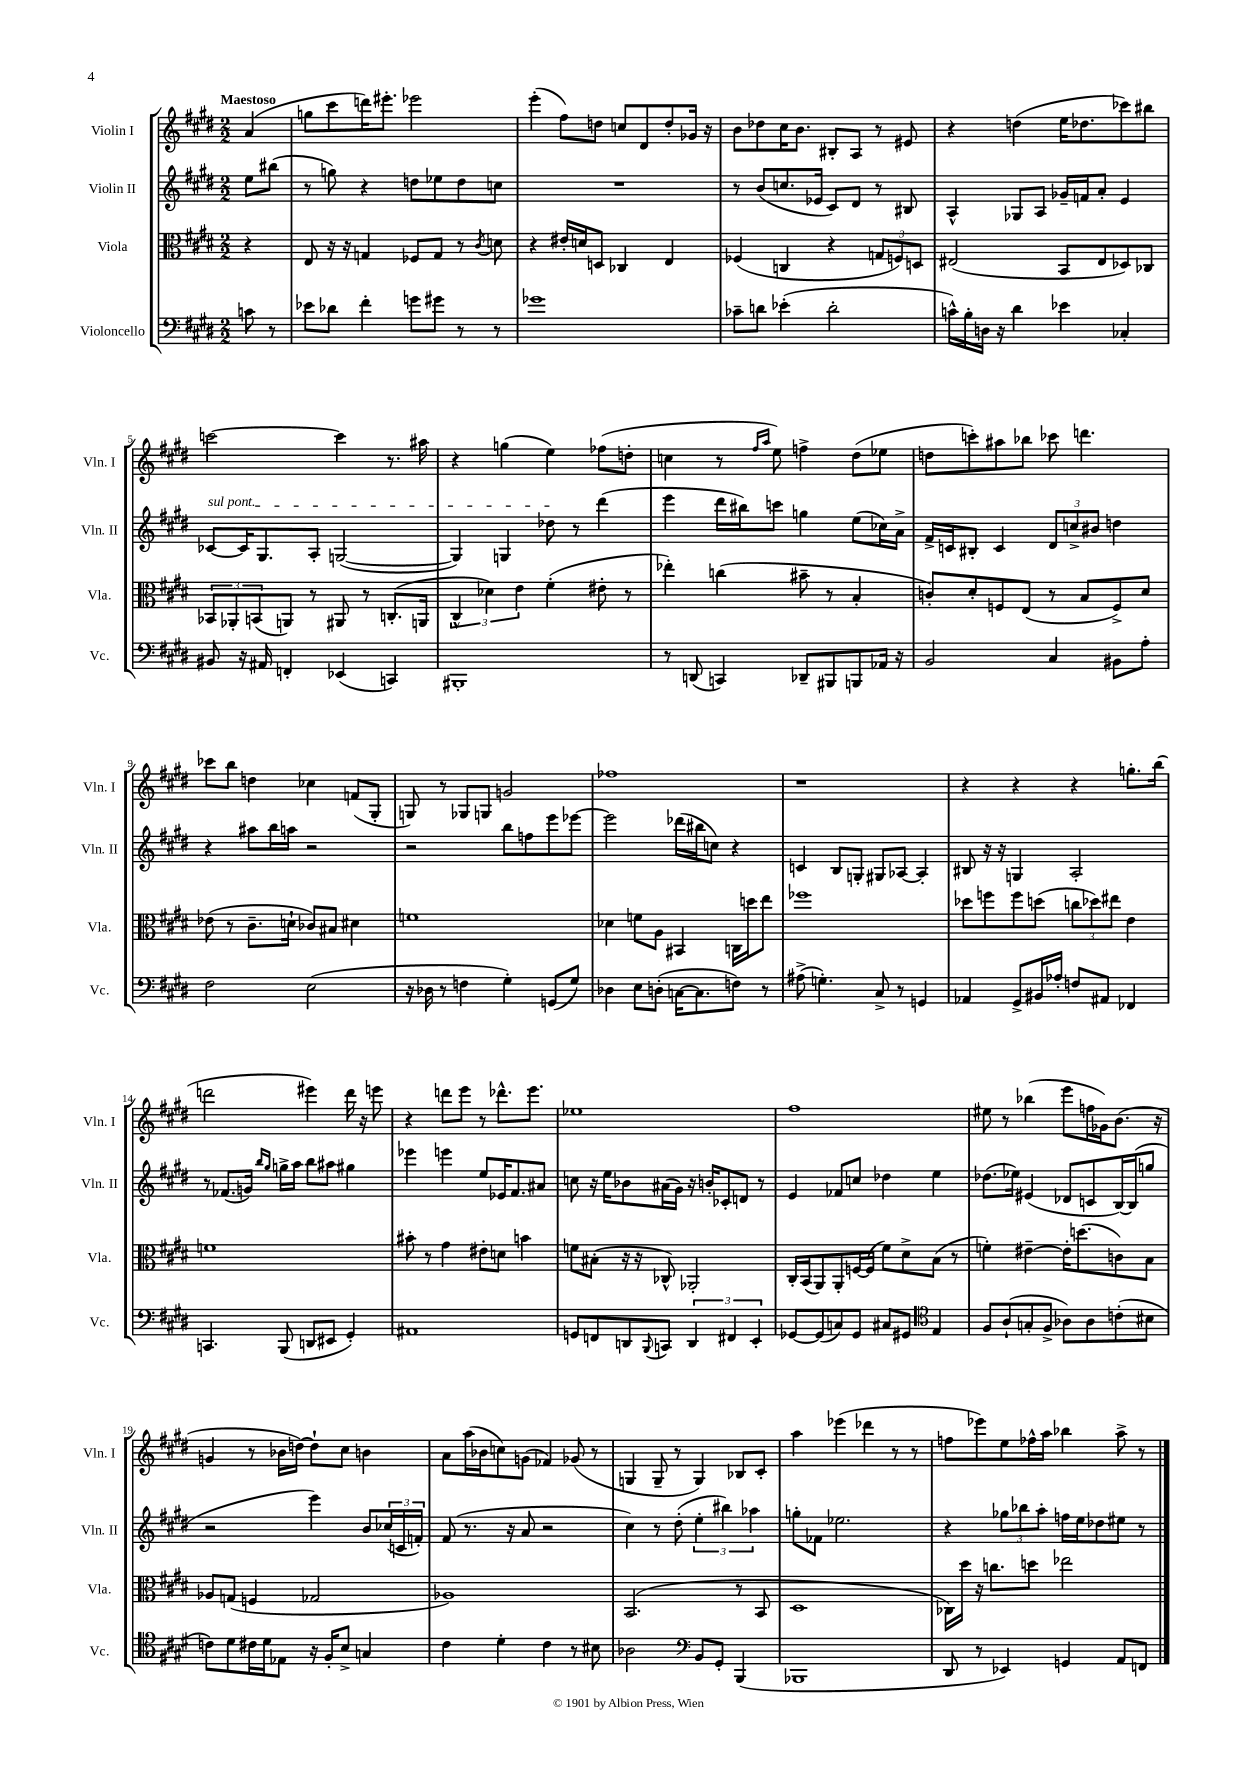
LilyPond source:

<<
\new StaffGroup <<
\new Staff = "s0" \with { instrumentName = "Violin I" shortInstrumentName = "Vln. I" } {
    \clef treble \key e \major \numericTimeSignature \time 2/2 \partial 4 \tempo "Maestoso"
    a'4( |
    g''8 cis'''8 d'''16) eis'''8.-. ees'''2 |
    e'''4-.( fis''8) d''8 c''8 dis'8 d''8-. ges'16 r16 |
    b'8 des''8 cis''16 b'8. bis8-. a8 r8 eis'8 |
    r4 d''4( e''16 des''8. ces'''8) bis''8 |
    c'''2~ c'''4 r8. ais''16 |
    r4 g''4( e''4) fes''8( d''8-. |
    c''4 r8 \grace { fis''16 a''16 } e''8) f''4-> dis''8( ees''8 |
    d''8 c'''8-.) ais''8 bes''8 ces'''8 d'''4. |
    ces'''8 b''8 d''4 ces''4 f'8( gis8-. |
    g8) r8 ges8 g8 g'2 |
    fes''1 |
    r1 |
    r4 r4 r4 g''8.-. b''16( |
    d'''2 eis'''4) d'''16 r16 e'''8 |
    r4 d'''8 e'''8 r8 des'''8.-^ e'''8. |
    ees''1 |
    fis''1 |
    eis''8 r8 bes''4( e'''8 f''16 ges'16) b'8.( r16 |
    g'4 r8 bes'16 d''16~) d''8-! cis''8 b'4 |
    a'8 a''16( bes'16 c''8) g'8( fes'4) ges'8( r8 |
    g4 g8-- r8 g4) bes8 cis'8-. |
    a''4 ees'''4( des'''4 r8 r8 |
    f''8 ees'''8) e''8 fes''16-^ a''16 bes''4 a''8-> r8 \bar "|." |
}
\new Staff = "s1" \with { instrumentName = "Violin II" shortInstrumentName = "Vln. II" } {
    \clef treble \key e \major \numericTimeSignature \time 2/2 \partial 4
    e''8 bis''8( |
    r8 g''8) r4 d''8 ees''8 d''8 c''8 |
    R1 |
    r8 b'8( c''8. ees'16 cis'8) dis'8 r8 bis8 |
    a4-^ ges8 a8 ges'16-- f'16 a'8-. e'4 |
    \once \override TextSpanner.bound-details.left.text = \markup { \italic "sul pont." } ces'8~\startTextSpan ces'16 gis8. a8-. g2~( |
    g4) g4 des''8\stopTextSpan r8 dis'''4( |
    e'''4 dis'''16 bis''16) c'''8 g''4 e''8( ces''16) a'16-> |
    fis'16-> c'16 bis8-. c'4 \tuplet 3/2 { dis'8 c''8-> bis'8 } d''4 |
    r4 ais''8 b''16 a''16 r2 |
    r2 b''8 f''8 e'''8 ees'''8~ |
    ees'''2 des'''16( bis''16 c''8) r4 |
    c'4 b8 g8-. gis8 aes8~ aes4-. |
    bis8 r16 r16 g4 a2-. |
    r8 fes'8.( g'16) \grace { b''16 gis''16 } g''16-> a''16 b''8 ais''8 gis''4 |
    ees'''4 e'''4 e''8 ees'16 fis'8. ais'8 |
    c''8 r16 e''16 bes'8 ais'16( gis'16) r16 b'16-. ces'8-. d'8 r8 |
    e'4 fes'8 c''8 des''4 e''4 |
    des''8.( ees''16) eis'4( des'8 c'8 b16~) b16( g''8 |
    r2 e'''4) b'8 \tuplet 3/2 { ces''16( c'16 f'16-.) } |
    fis'8( r8. r16 a'8 r2 |
    cis''4) r8 dis''8-.( \tuplet 3/2 { e''4-. bis''4) aes''4 } |
    g''8-. fes'8 ees''2. |
    r4 \tuplet 3/2 { ges''8 bes''8 a''8-. } f''16 e''16 des''8 eis''8 r8 \bar "|." |
}
\new Staff = "s2" \with { instrumentName = "Viola" shortInstrumentName = "Vla." } {
    \clef alto \key e \major \numericTimeSignature \time 2/2 \partial 4
    r4 |
    e8 r16 r16 g4 fes8 g8 r8 \acciaccatura { cis'8 } d'8 |
    r4 eis'16-. d'16 d8 ces4 e4 |
    fes4( c4 r4 \tuplet 3/2 { g8 f8) d8 } |
    eis2( b,8 eis8 des8) ces8 |
    \tuplet 3/2 { bes,8 aes,8-. b,8( } a,8) r8 ais,8 r8 c8.-.( a,16 |
    \tuplet 3/2 { cis4-^ des'4) e'4 } fis'4-.( eis'8-. r8 |
    ees''4-.) c''4( bis'8-- r8 b4-. |
    c'8-.) dis'8-. f8 e8( r8 b8 f8->) dis'8 |
    ees'8( r8 cis'8.-- d'16-! ces'8) bis8 dis'4 |
    f'1 |
    des'4 f'8 a8 bis,4 c16 d''16 e''8 |
    fes''1 |
    des''8 f''8 f''8 d''8( \tuplet 3/2 { c''8 des''8) eis''8 } e'4 |
    f'1 |
    bis'8-. r8 gis'4 eis'8-. d'8 b'4 |
    f'8 bis8-.( r16 r16 ces8-^) aes,2-. |
    cis16-. b,16( a,8) a,8-. f16~ f16( fis'8) dis'8-> b8( r8 |
    f'4-.) eis'4~-- eis'16-. d''8.( c'8) b8 |
    aes8 g8( f4 ges2 |
    aes1) |
    b,2.( r8 b,8 |
    dis1 |
    ces16) dis''16 r16 c''8. d''8 ees''2 \bar "|." |
}
\new Staff = "s3" \with { instrumentName = "Violoncello" shortInstrumentName = "Vc." } {
    \clef bass \key e \major \numericTimeSignature \time 2/2 \partial 4
    c'8 r8 |
    ees'8 des'8 fis'4-. g'8 gis'8 r8 r8 |
    ges'1 |
    ces'8-- d'8 ees'4-.( d'2-. |
    c'16-^) b16-. d16 r16 dis'4 ees'4 ces4-. |
    bis,8 r16 ais,16 f,4-. ees,4( c,4) |
    bis,,1-. |
    r8 d,8( c,4) des,8-- bis,,8 b,,8 aes,16 r16 |
    b,2 cis4 bis,8 a8-. |
    fis2 e2( |
    r16 des16 r8 f4 gis4-.) g,8( gis8) |
    des4 e8 d8-.( c16~ c8. f8) r8 |
    ais8->( g4.-.) cis8-> r8 g,4 |
    aes,4 gis,8-> bis,16 aes16-. f8 ais,8 fes,4 |
    c,4. b,,8( d,8 eis,8 gis,4-.) |
    ais,1 |
    g,8 f,8 d,8 \appoggiatura { b,,8 } c,8 \tuplet 3/2 { d,4 fis,4 e,4-. } |
    ges,8~ ges,8( c8) ges,8 cis8 gis,8 \clef tenor e4 |
    fis8 a8-!( g8-. fis8-> aes8) aes8 c'8-.( bis8 |
    c'8) dis'8 cis'16 dis'16 ees8 r16 fis16-. b8-> g4 |
    cis'4 dis'4-. cis'4 r8 bis8 |
    aes2 \clef bass b,8 gis,8-. b,,4( |
    bes,,1 |
    dis,8 r8 ees,4) g,4 a,8 f,8 \bar "|." |
}
>>
>>
